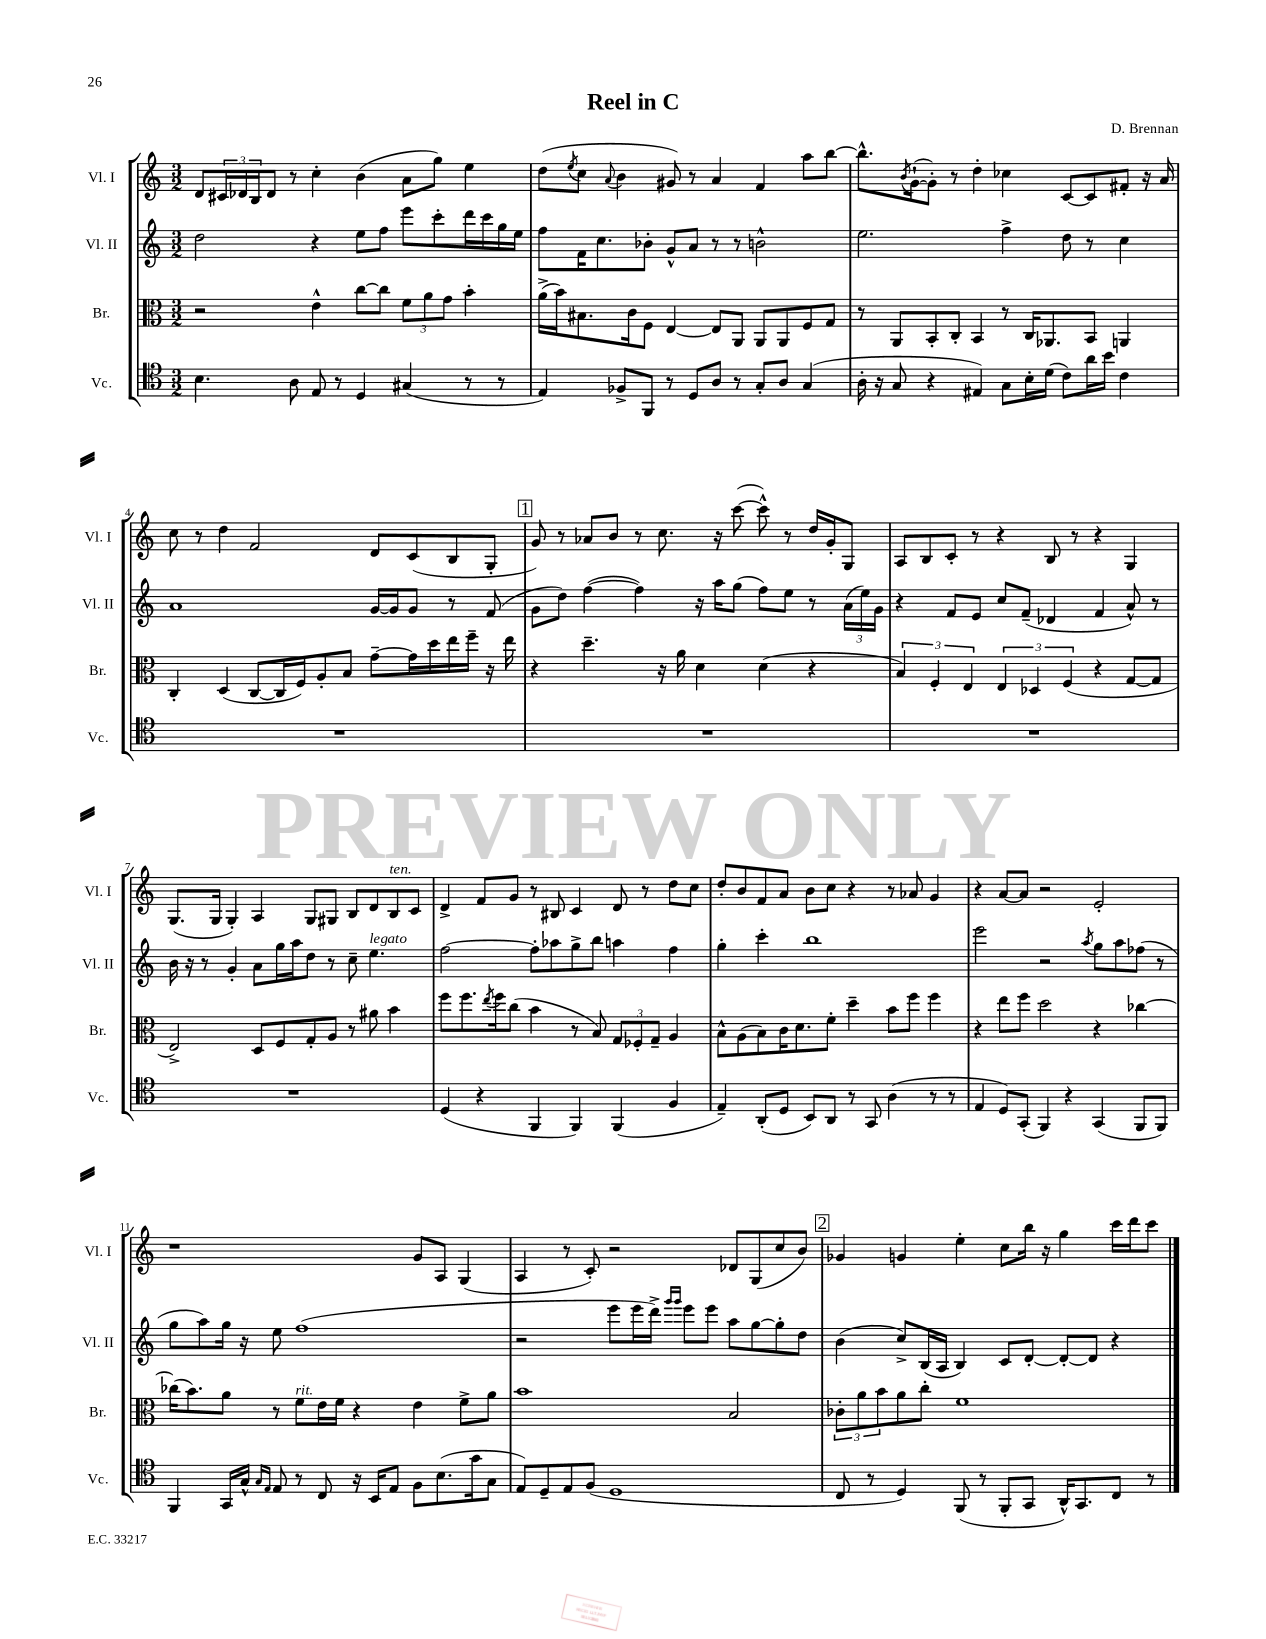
\header { title = "Reel in C" composer = "D. Brennan" }
<<
\new StaffGroup <<
\new Staff = "s0" \with { instrumentName = "Vl. I" shortInstrumentName = "Vl. I" } {
    \clef treble \key c \major \numericTimeSignature \time 3/2
    d'8 \tuplet 3/2 { cis'16 des'16 b16 } des'8 r8 c''4-. b'4( a'8 g''8) e''4 |
    d''8( \acciaccatura { e''8 } c''8 \appoggiatura { a'8 } b'4 gis'8) r8 a'4 f'4 a''8 b''8~ |
    b''8.-^ \acciaccatura { b'8 } g'16~-!( g'8-.) r8 d''4-. ces''4 c'8~ c'8 fis'8-. r16 a'16 |
    c''8 r8 d''4 f'2 d'8 c'8( b8 g8-. |
    \mark \markup { \box "1" } g'8) r8 aes'8 b'8 r8 c''8. r16 c'''8~( c'''8-^) r8 d''16 g'16-. g8 |
    a8 b8 c'8-. r8 r4 b8 r8 r4 g4 |
    g8.( g16 g4-.) a4 g8 gis8 b8 d'8 b8^\markup { \italic "ten." } c'8 |
    d'4-> f'8 g'8 r8 bis8 c'4 d'8 r8 d''8 c''8 |
    d''8-. b'8 f'8 a'8 b'8 c''8 r4 r8 aes'8 g'4 |
    r4 a'8~ a'8 r2 e'2-. |
    r1 g'8 a8 g4( |
    a4 r8 c'8-.) r2 des'8 g8( c''8 b'8) |
    \mark \markup { \box "2" } ges'4 g'4 e''4-. c''8 b''16 r16 g''4 c'''16 d'''16 c'''8 \bar "|." |
}
\new Staff = "s1" \with { instrumentName = "Vl. II" shortInstrumentName = "Vl. II" } {
    \clef treble \key c \major \numericTimeSignature \time 3/2
    d''2 r4 e''8 f''8 e'''8 c'''8-. d'''16 c'''16 g''16 e''16 |
    f''8 f'16 c''8. bes'8-. g'8-^ a'8 r8 r8 b'2-^ |
    e''2. f''4-> d''8 r8 c''4 |
    a'1 g'16~ g'16 g'8 r8 f'8( |
    \mark \markup { \box "1" } g'8 d''8) f''4~( f''4) r16 a''16 g''8( f''8) e''8 r8 \tuplet 3/2 { a'16( e''16) g'16 } |
    r4 f'8 e'8 c''8 f'8--( des'4 f'4 a'8-^) r8 |
    b'16 r16 r8 g'4-. a'8 g''16 a''16 d''8 r8 c''8-- e''4.^\markup { \italic "legato" } |
    f''2~ f''8-. aes''8 g''8-> b''8 a''4 f''4 |
    g''4-. c'''4-. b''1 |
    e'''2 r2 \acciaccatura { a''8 } g''8 a''8 fes''8( r8 |
    g''8 a''8) g''16 r16 e''8 f''1( |
    r2 e'''8 e'''16 d'''16->) \grace { g'''16 g'''16 } e'''8 e'''8 a''8 g''8~ g''8-. d''8 |
    \mark \markup { \box "2" } b'4( c''8->) b16( a16 b4) c'8 d'8~-. d'8~-. d'8 r4 \bar "|." |
}
\new Staff = "s2" \with { instrumentName = "Br." shortInstrumentName = "Br." } {
    \clef alto \key c \major \numericTimeSignature \time 3/2
    r2 e'4-^ c''8~ c''8 \tuplet 3/2 { f'8 a'8 g'8 } b'4-. |
    a'16->( b'16) bis8. c'16 f8 e4~ e8 a,8 a,8 a,8 f8 g8 |
    r8 a,8 b,8-. c8-. b,4 r8 c16 aes,8. b,8 a,4 |
    c4-. d4( c8~ c16 f16) a8-. b8 g'8~-- g'16 d''16 e''16 f''16-- r16 e''16 |
    \mark \markup { \box "1" } r4 d''4.-- r16 a'16 d'4 d'4( r4 |
    \tuplet 3/2 { b4) f4-. e4 } \tuplet 3/2 { e4 des4 f4( } r4 g8~ g8 |
    e2->) d8 f8 g8-. a8 r8 ais'8 b'4 |
    f''8 f''8. \acciaccatura { e''8 } f''16 c''8( b'4 r8 b8) \tuplet 3/2 { g8 fes8-. g8-- } a4 |
    b8-^ a8( b8) c'16 d'8. f'8-. d''4-- b'8 f''8 f''4 |
    r4 e''8 f''8 d''2 r4 ces''4~ |
    ces''16( b'8.) a'8 r8 f'8^\markup { \italic "rit." } e'16 f'16 r4 e'4 f'8-> a'8 |
    b'1 b2 |
    \mark \markup { \box "2" } \tuplet 3/2 { ces'8-. a'8 b'8 } a'8 c''8-. f'1 \bar "|." |
}
\new Staff = "s3" \with { instrumentName = "Vc." shortInstrumentName = "Vc." } {
    \clef tenor \key c \major \numericTimeSignature \time 3/2
    b4. a8 e8 r8 d4 gis4( r8 r8 |
    e4) fes8-> f,8 r8 d8 a8 r8 g8-. a8 g4( |
    a16-. r16 g8 r4 eis4) g8 b16-. d'16( c'8) a'16 b'16 c'4 |
    R1. |
    \mark \markup { \box "1" } R1. |
    R1. |
    R1. |
    d4( r4 f,4 f,4) f,4( f4 |
    e4--) a,8-.( d8 b,8) a,8 r8 g,8 a4( r8 r8 |
    e4 d8) g,8-.( f,4) r4 g,4( f,8 f,8) |
    f,4 g,16 g16-^ \grace { g16 e16 } e8 r8 c8 r16 b,16 e8 f8 b8.( g'16 g8 |
    e8) d8-- e8 f8( d1 |
    \mark \markup { \box "2" } c8 r8 d4) f,8( r8 f,8-. g,8 a,16-^) g,8. c8 r8 \bar "|." |
}
>>
>>
